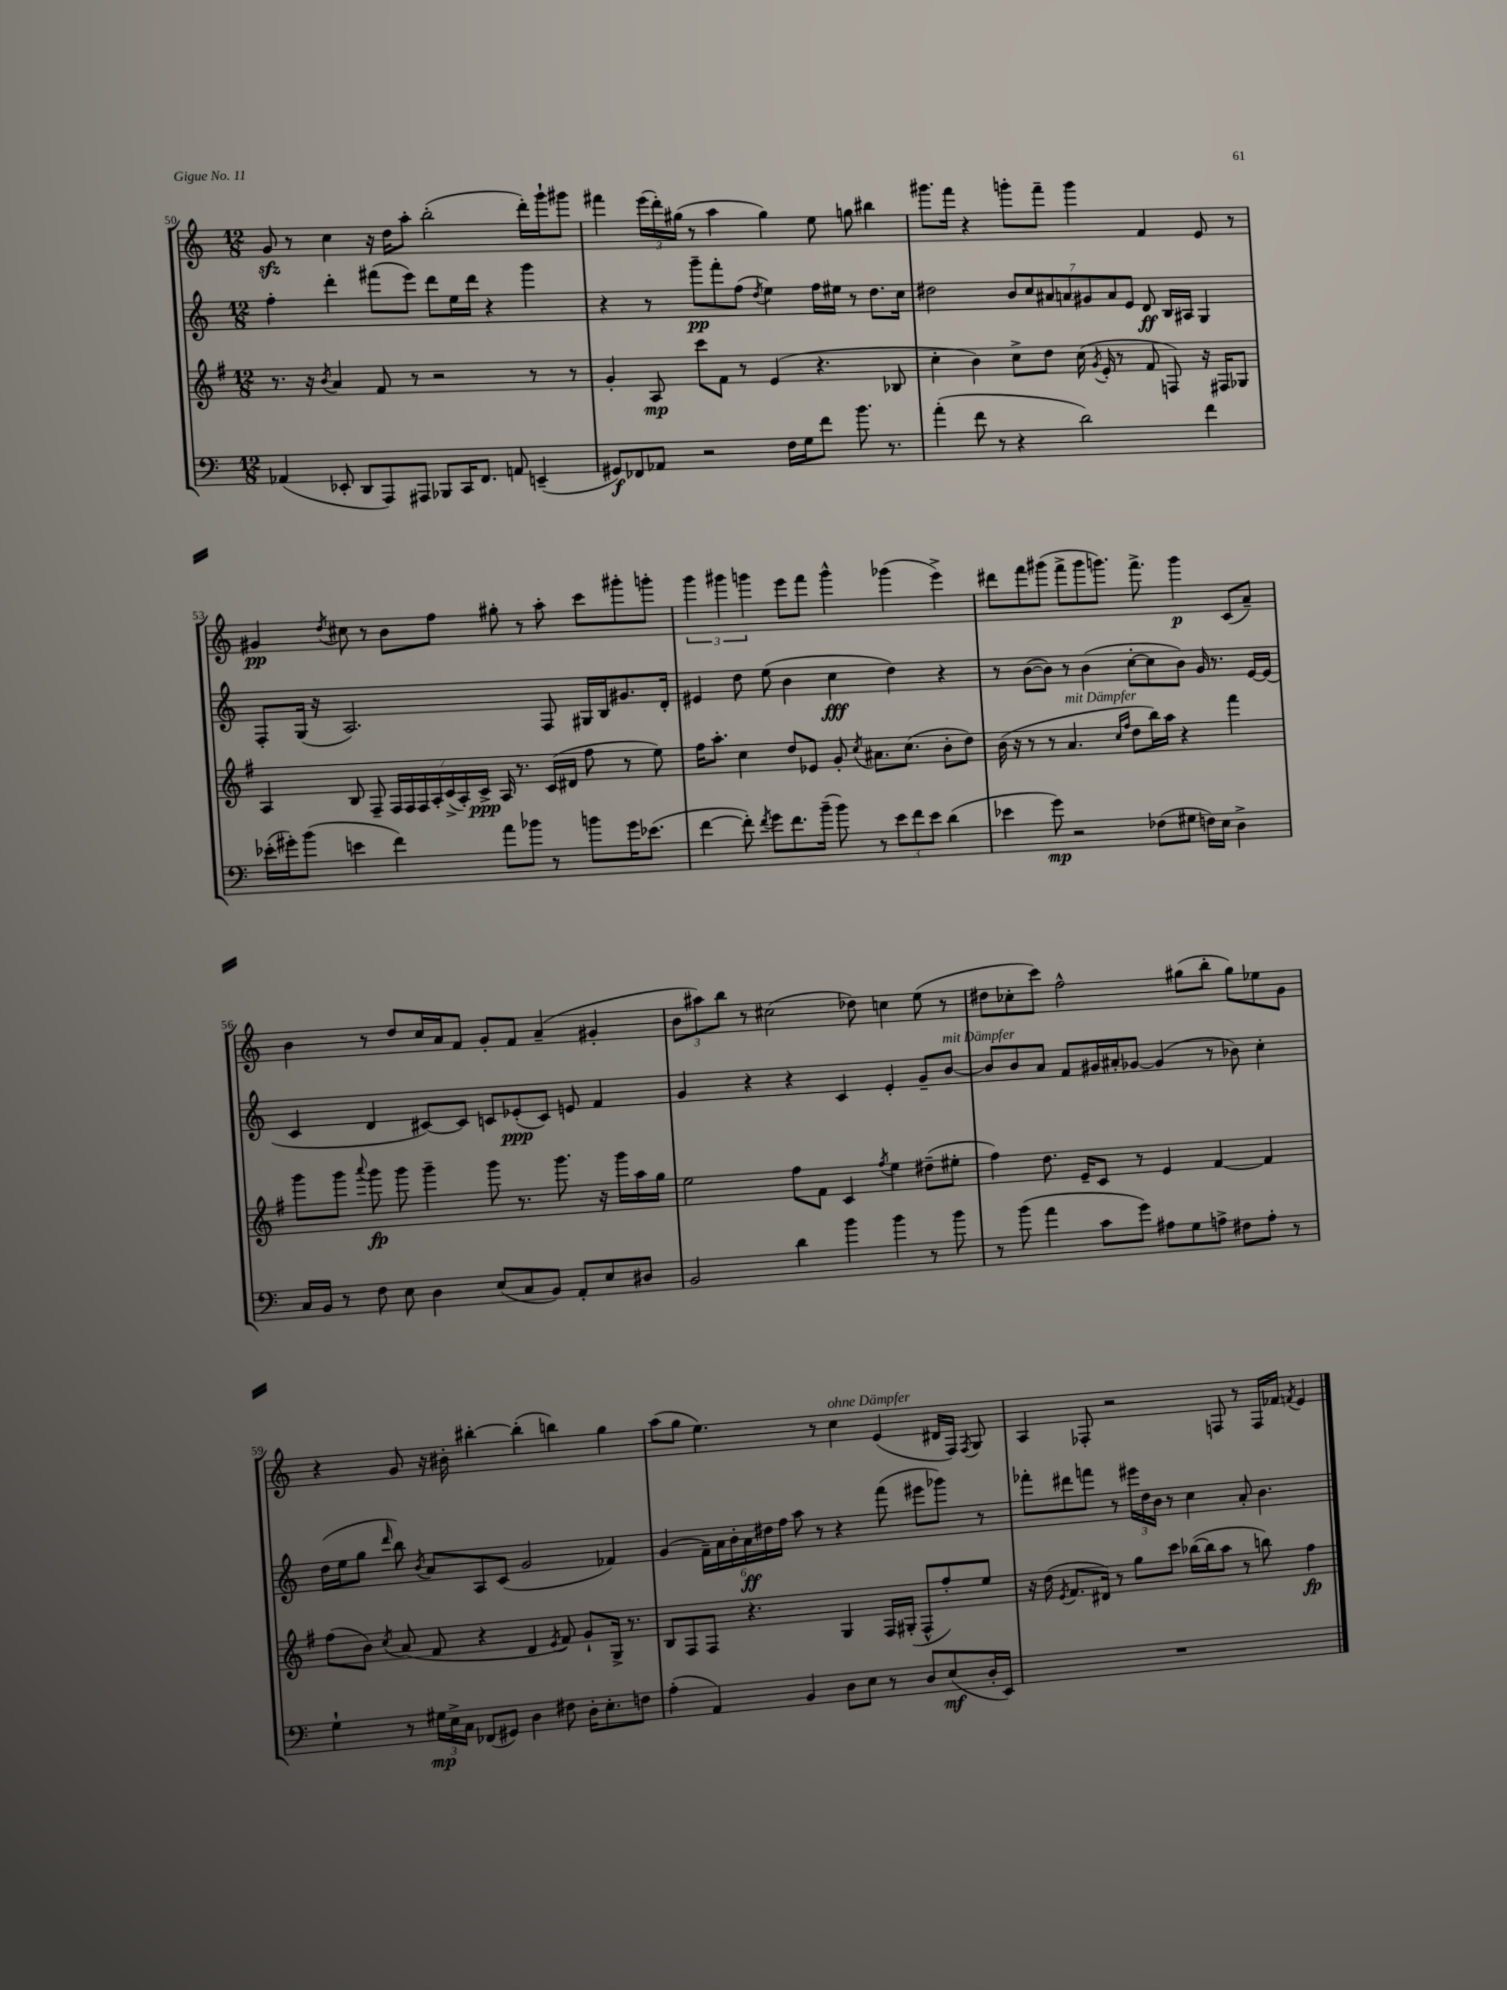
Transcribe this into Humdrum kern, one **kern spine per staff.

**kern	**dynam	**kern	**dynam	**kern	**dynam	**kern	**dynam
*part4	*part4	*part3	*part3	*part2	*part2	*part1	*part1
*staff4	*staff4	*staff3	*staff3	*staff2	*staff2	*staff1	*staff1
*clefF4	*	*clefG2	*	*clefG2	*	*clefG2	*
*k[]	*	*k[f#]	*	*k[]	*	*k[]	*
*M12/8	*	*M12/8	*	*M12/8	*	*M12/8	*
=50	=50	=50	=50	=50	=50	=50	=50
(4AA-X/	.	8.r	.	4ff'\	.	8gzz/	.
.	.	.	.	.	.	8r	.
.	.	16r	.	.	.	.	.
.	.	8qb/	.	.	.	.	.
8EE-X'/	.	4a/	.	4ddd'\	.	4cc\	.
8DD/L	.	.	.	.	.	.	.
8AAA/)	.	8f#/	.	(8fff#X\L	.	16r	.
.	.	.	.	.	.	16dd\KL	.
8AAA#X/J	.	8r	.	8eee\J)	.	8aa'\J	.
8BBB-X/L	.	2r	.	8ddd\L	.	(2bb'\	.
16CC/K	.	.	.	16ee\L	.	.	.
8.FF/J	.	.	.	16ddd\JJ	.	.	.
.	.	.	.	4r	.	.	.
8AAn/	.	.	.	.	.	.	.
(4EEn~/	.	8r	.	4ggg\	.	16ddd'\LL)	.
.	.	.	.	.	.	16ggg`\J	.
.	.	8r	.	.	.	8ggg#X\J	.
=51	=51	=51	=51	=51	=51	=51	=51
8GG#X/L)	f	4g'/	.	4r	.	4fff#X\	.
8FF-X/	.	.	.	.	.	.	.
8AA-X/J	.	8A/	mp	8r	.	(24eee\LL	.
.	.	.	.	.	.	24ddd'\)	.
.	.	.	.	.	.	(24gg#X\JJ	.
2r	.	8ccc\L	.	8ggg~\L	pp	8r	.
.	.	8f#\J	.	8fff'\	.	4aa\	.
.	.	8r	.	(8ff\J	.	.	.
.	.	.	.	8qdd/	.	.	.
.	.	(4e/	.	4ee\)	.	4gg#\)	.
16F\LL	.	.	.	.	.	.	.
16G\J	.	.	.	.	.	.	.
8f\J	.	4.r	.	16ff\LL	.	8ee\	.
.	.	.	.	16ee#X\JJ	.	.	.
8.b\	.	.	.	8r	.	8ggn\	.
.	.	.	.	8.dd\L	.	4bb#X\	.
8.r	.	.	.	.	.	.	.
.	.	8B-X/	.	.	.	.	.
.	.	.	.	16cc\Jk	.	.	.
=52	=52	=52	=52	=52	=52	=52	=52
(4a'\	.	4cc'\	.	2dd#X\	.	8.ggg#X\L	.
.	.	.	.	.	.	16fff\Jk	.
8f\	.	4b\)	.	.	.	4r	.
8r	.	.	.	.	.	.	.
4r	.	8cc^\L	.	14b/L	.	8gggn'\L	.
.	.	.	.	14cc/	.	.	.
.	.	8dd\J	.	.	.	8fff~\J	.
.	.	.	.	14a#X/	.	.	.
.	.	.	.	14an/	.	.	.
2d\)	.	(16cc\	.	.	.	4ggg\	.
.	.	.	.	14g#X/	.	.	.
.	.	8qg/	.	.	.	.	.
.	.	16e'/	.	.	.	.	.
.	.	.	.	14a/	.	.	.
.	.	8r	.	.	.	.	.
.	.	.	.	14e/J	.	.	.
.	.	8f#/	.	8d/	ff	4f/	.
.	.	8Fn/)	.	16B/LL	.	.	.
.	.	.	.	16A#X/JJ	.	.	.
4f\	.	16r	.	4G/	.	8e/	.
.	.	16F#X/KL	.	.	.	.	.
.	.	8G-X/J	.	.	.	8r	.
!!LO:LB:g=z
=53	=53	=53	=53	=53	=53	=53	=53
(16e-X'\LL	.	4A/	.	8F'/L	.	4g#X/	pp
16g#X'\J)	.	.	.	.	.	.	.
(8b\J	.	.	.	(16G/Jk	.	.	.
.	.	.	.	16r	.	.	.
.	.	.	.	.	.	8qdd/	.
4en\	.	8B/	.	2.A/)	.	8cc#X\	.
.	.	8F#~/	.	.	.	8r	.
4f\)	.	28F#/LL	.	.	.	8b\L	.
.	.	28F#/	.	.	.	.	.
.	.	28F#/	.	.	.	.	.
.	.	28A'/	.	.	.	.	.
.	.	.	.	.	.	8ff\J	.
.	.	(28c^/	.	.	.	.	.
.	.	28A'/)	.	.	.	.	.
.	.	28c^/JJ	ppp	.	.	.	.
8a\L	.	16A/	.	.	.	8gg#X'\	.
.	.	8.r	.	.	.	.	.
8b-X\J	.	.	.	.	.	8r	.
8r	.	(16c/LL	.	8F/	.	8aa'\	.
.	.	16d#X/JJ	.	.	.	.	.
8bn\L	.	8ff#\	.	16G#X/LL	.	8ccc\L	.
.	.	.	.	16B/J	.	.	.
16g#\K	.	8r	.	8.g#X/	.	8ggg#X'\	.
(8.e-X\J	.	.	.	.	.	.	.
.	.	8ee\)	.	.	.	8gggn'\J	.
.	.	.	.	16d'/Jk	.	.	.
=54	=54	=54	=54	=54	=54	=54	=54
[4f\	.	16ff#\KL	.	4e#X/	.	6ggg\	.
.	.	8.aa'\J	.	.	.	.	.
.	.	.	.	.	.	6ggg#X\	.
8f'\])	.	4cc\	.	8dd\	.	.	.
.	.	.	.	.	.	6gggn\	.
8qf/	.	.	.	.	.	.	.
8g\L	.	.	.	(8ee\	.	.	.
8.f\	.	8dd/L	.	4b\	.	8eee\L	.
.	.	8e-X/J	.	.	.	8fff\J	.
(16b~\Jk	.	.	.	.	.	.	.
8b\)	.	8g'/	.	4cc\	fff	4ggg^^\	.
.	.	8qcc/	.	.	.	.	.
8r	.	8.a#X\L	.	.	.	.	.
12e\L	.	.	.	4dd\)	.	(4ggg-X\	.
.	.	(8.cc\J	.	.	.	.	.
12f\	.	.	.	.	.	.	.
12e\J	.	.	.	.	.	.	.
(4d\	.	8b'\L	.	4r	.	4eee^\)	.
.	.	8dd\J)	.	.	.	.	.
=55	=55	=55	=55	=55	=55	=55	=55
4e-X\	.	(16b\	.	8r	.	8ddd#X\L	.
.	.	16r	.	.	.	.	.
.	.	8r	.	([8b\L	.	8fff\	.
8g\)	mp	8r	.	8b\J])	.	(8ggg#X\J	.
!	!	!LO:TX:a:i:t=mit Dämpfer	!	!	!	!	!
2r	.	4.a/	.	8r	.	8fff^\L	.
.	.	.	.	(4b\	.	8ggg#\	.
.	.	.	.	.	.	8.gggn\J)	.
.	.	16qqcc/LL	.	.	.	.	.
.	.	16qqff#/JJ	.	.	.	.	.
.	.	8dd\L	.	[8cc'\L	.	.	.
.	.	.	.	.	.	8.fff^\	.
(8F-X\L	.	16bb\L)	.	8cc\]	.	.	.
.	.	16aa\JJ	.	.	.	.	.
8G#X\J	.	4r	.	8b\J)	.	4ggg\	p
16Fn\LL)	.	.	.	16g/	.	.	.
16E\JJ	.	.	.	8.r	.	.	.
4D^\	.	4fff#\	.	.	.	(8c/L	.
.	.	.	.	[16e/LL	.	8a~/J)	.
.	.	.	.	(16e/JJ]	.	.	.
!!LO:LB:g=z
=56	=56	=56	=56	=56	=56	=56	=56
16C/LL	.	8ggg\L	.	4c/	.	4b\	.
16BB/JJ	.	.	.	.	.	.	.
8r	.	8ggg\J	.	.	.	.	.
.	.	8qqaaa/	.	.	.	.	.
8F\	.	8ggg\	fp	4d/	.	8r	.
8E\	.	8ggg\	.	.	.	8dd/L	.
4D\	.	4ggg~\	.	[8c#X/L)	.	16cc/L	.
.	.	.	.	.	.	16a/J	.
.	.	.	.	8c#/J]	.	8f/J	.
(8E/L	.	8ggg\	.	8cn/L	.	8g'/L	.
8C/	.	8.r	.	(8e-X'/	ppp	8f/J	.
8BB/J)	.	.	.	8c/J)	.	(4a~/	.
.	.	8.ggg\	.	.	.	.	.
8AA'/L	.	.	.	8en/	.	.	.
8E/	.	16r	.	4f/	.	4g#X'/	.
.	.	16ggg\LL	.	.	.	.	.
8D#X/J	.	16aa\	.	.	.	.	.
.	.	16gg\JJ	.	.	.	.	.
=57	=57	=57	=57	=57	=57	=57	=57
2BB/	.	2ee\	.	4g/	.	12b\L	.
.	.	.	.	.	.	12aa#X\)	.
.	.	.	.	.	.	12bb\J	.
.	.	.	.	4r	.	8r	.
.	.	.	.	.	.	(2cc#X\	.
4d\	.	8ff#\L	.	4r	.	.	.
.	.	8f#\J	.	.	.	.	.
4b\	.	4c/	.	4c/	.	.	.
.	.	.	.	.	.	8dd-X\)	.
.	.	8qff#/	.	.	.	.	.
4b\	.	4ee\	.	4e'/	.	4ccn\	.
8r	.	(8dd#X~\L	.	8g~/L	.	(8ee\	.
!	!	!	!	!LO:TX:a:i:t=mit Dämpfer	!	!	!
8b\	.	8ee#X'\J	.	[8b/J	.	8r	.
=58	=58	=58	=58	=58	=58	=58	=58
8r	.	4ff#\)	.	8b/L]	.	8dd#X\L	.
(8b\	.	.	.	8b/	.	8cc-X'\	.
4a\	.	8.dd\	.	8a/J	.	8ccc\J)	.
.	.	.	.	8f/L	.	2ff^^\	.
.	.	16e~/KL	.	.	.	.	.
8c\L	.	8c/J	.	16g#X/L	.	.	.
.	.	.	.	16a#X'/J	.	.	.
8g\J)	.	8r	.	[8g-X/J	.	.	.
8A#X\L	.	4e/	.	(4g-/]	.	.	.
8G\	.	.	.	.	.	(8gg#X\L	.
8An^\J	.	[4f#/	.	8r	.	8bb'\J	.
8F#X\L	.	.	.	8b-X\)	.	8gg#\L)	.
8A'\J	.	4f#/]	.	4cc'\	.	8ee-X\	.
8r	.	.	.	.	.	8g\J	.
!!LO:LB:g=z
=59	=59	=59	=59	=59	=59	=59	=59
4G`\	.	(8ff#\L	.	(16dd\LL	.	4r	.
.	.	.	.	16ee\J	.	.	.
.	.	8b\J)	.	8gg\J	.	.	.
.	.	8qcc/	.	16qqddd/	.	.	.
8r	.	(8a/	.	8bb\)	.	8g/	.
.	.	.	.	8qb/	.	.	.
24G#X\LL	mp	8f#/	.	8a/L	.	16r	.
24E^\	.	.	.	.	.	.	.
.	.	.	.	.	.	16b#X'\	.
24C\JJ	.	.	.	.	.	.	.
(8FF-X/L	.	4r	.	8A/	.	[4bb#X'\	.
8GG#X/J)	.	.	.	(8c/J	.	.	.
4D\	.	4d/	.	2g/	.	(4bb#'\]	.
.	.	8qe/	.	.	.	.	.
8F#X\	.	8f#/)	.	.	.	4bbn\)	.
16D'\KL	.	8g`/L	.	.	.	.	.
8.E'\	.	.	.	.	.	.	.
.	.	16G^/Jk	.	4f-X/)	.	4gg\	.
.	.	8.r	.	.	.	.	.
8Fn\J	.	.	.	.	.	.	.
=60	=60	=60	=60	=60	=60	=60	=60
(4A'\	.	8B/L	.	(4g/	.	(8aa\L	.
.	.	8F#/	.	.	.	8gg\J	.
4AA/)	.	8F#/J	.	24f~\LL)	.	4.ee\)	.
.	.	.	.	24a\	.	.	.
.	.	.	.	24b'\	.	.	.
.	.	4.r	.	24a\	ff	.	.
.	.	.	.	24dd#X\	.	.	.
.	.	.	.	24ff\JJ	.	.	.
4BB/	.	.	.	8aa\	.	.	.
.	.	.	.	8r	.	8r	.
!	!	!	!	!	!	!LO:TX:a:i:t=ohne Dämpfer	!
8D\L	.	4G/	.	4r	.	4cc\	.
8E\J	.	.	.	.	.	.	.
8r	.	16F#/LL	.	(8fff\	.	(4e/	.
.	.	(16G#X'/JJ	.	.	.	.	.
8D/L	.	8F#^^/L	.	8eee#X\L	.	.	.
(8E/	mf	8ff#'/)	.	8ggg-X\J)	.	16d#X/LL	.
.	.	.	.	.	.	16F/JJ)	.
.	.	.	.	.	.	8qF/	.
16D'/L	.	8ee/J	.	8r	.	8G/	.
16EE/JJ)	.	.	.	.	.	.	.
=61	=61	=61	=61	=61	=61	=61	=61
1.r	.	16r	.	8fff-X'\L	.	4A/	.
.	.	(16dd\	.	.	.	.	.
.	.	8qe/	.	.	.	.	.
.	.	8.f#/L	.	8ddd#X\	.	.	.
.	.	.	.	8fffn\J	.	8F-X'/	.
.	.	16d#X/Jk)	.	.	.	.	.
.	.	8r	.	8r	.	2r	.
.	.	8gg\L	.	24eee#X\LL	.	.	.
.	.	.	.	24dd\	.	.	.
.	.	.	.	24b\JJ	.	.	.
.	.	8ccc\J	.	8r	.	.	.
.	.	([16bb-X\LL	.	4cc\	.	.	.
.	.	16bb-\J]	.	.	.	.	.
.	.	8aa\J	.	.	.	8Fn/	.
.	.	8r	.	8a'/	.	8r	.
.	.	8bbn\)	.	4.b\	.	16F/LL	.
.	.	.	.	.	.	16f-X/JJ	.
.	.	.	.	.	.	8qfn/	.
.	.	4ff#\	fp	.	.	4e/	.
==	==	==	==	==	==	==	==
*-	*-	*-	*-	*-	*-	*-	*-
